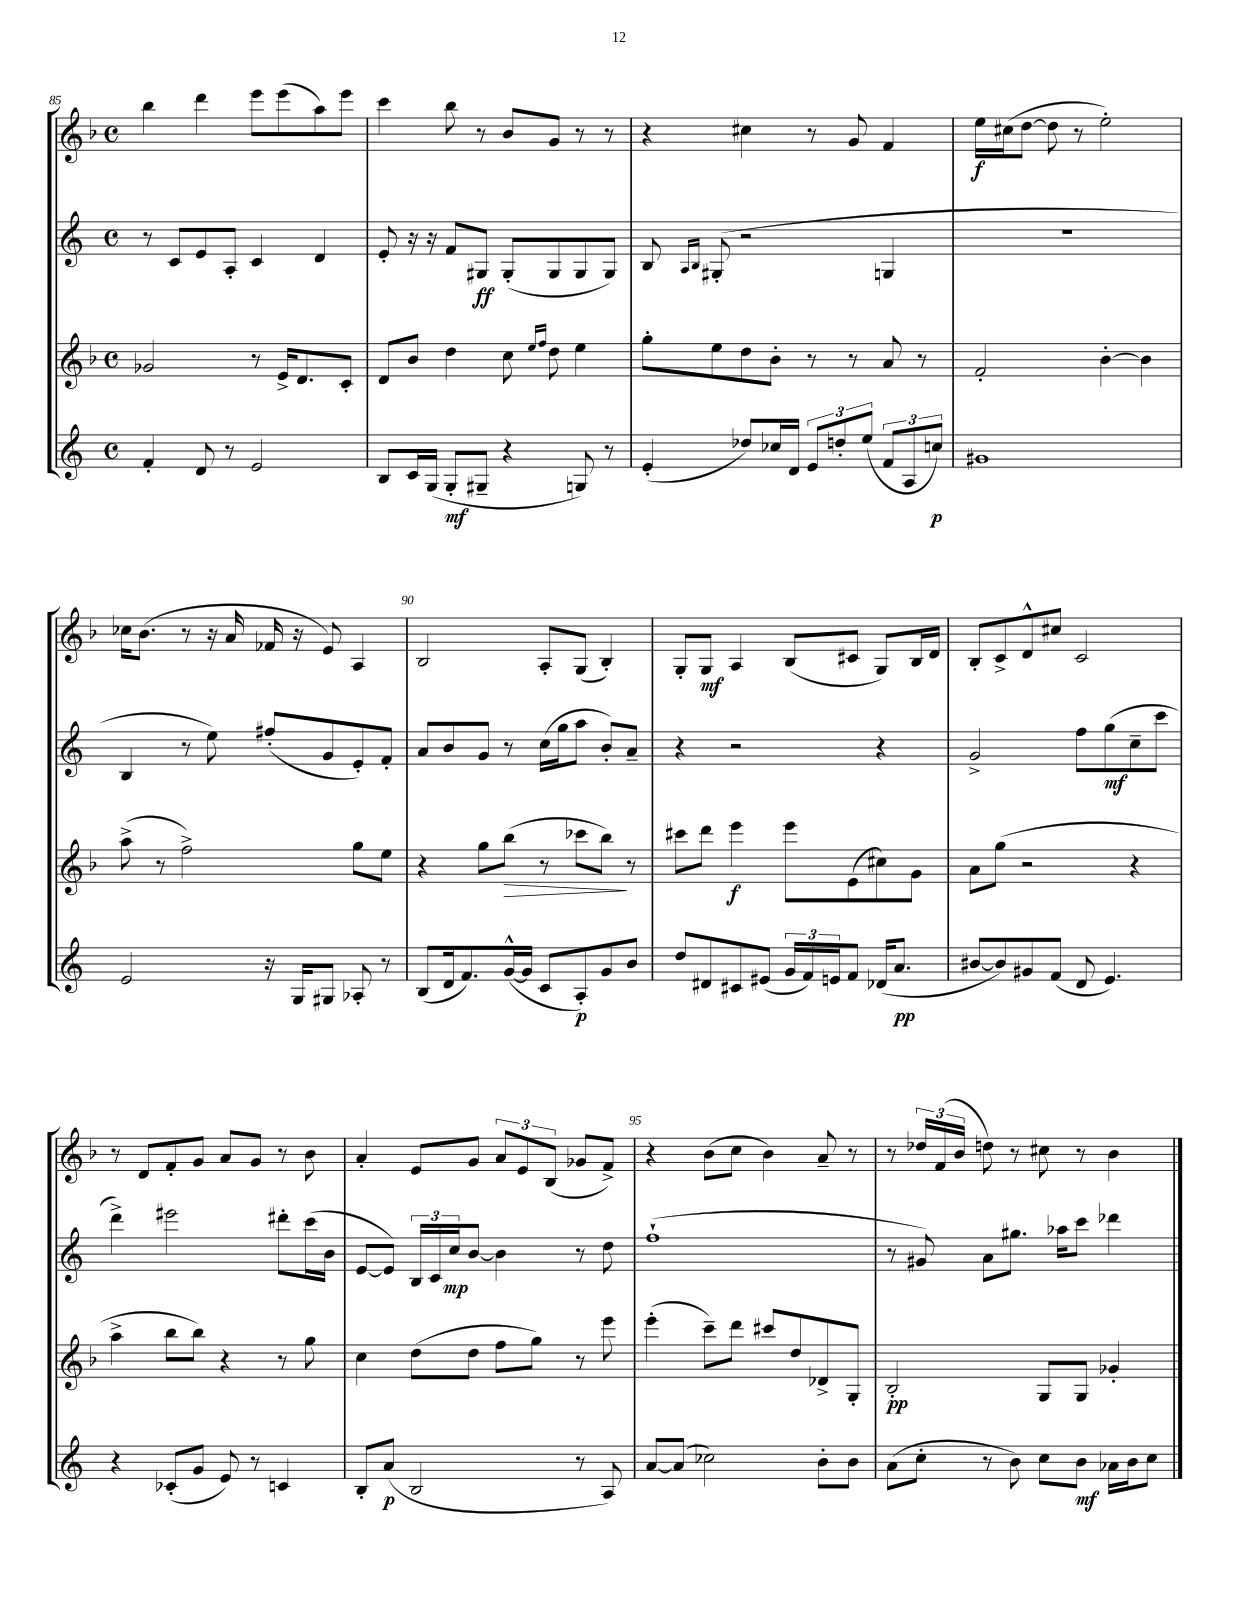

**kern	**kern	**kern	**kern
*staff4	*staff3	*staff2	*staff1
*clefG2	*clefG2	*clefG2	*clefG2
*k[]	*k[b-]	*k[]	*k[b-]
*M4/4	*M4/4	*M4/4	*M4/4
*met(c)	*met(c)	*met(c)	*met(c)
4f'/	2g-/	8r	4bb-\
.	.	8c/L	.
8d/	.	8e/	4ddd\
8r	.	8A'/J	.
2e/	8r	4c/	8eee\L
.	16e^/LK	.	(8eee\
.	8.d/	.	.
.	.	4d/	8aa\)
.	8c'/J	.	8eee\J
=	=	=	=
8B/L	8d/L	8e'/	4ccc\
16c/L	8b-/J	16r	.
(16G/JJ	.	16r	.
8G'/L	4dd\	8f/L	8bb-\
8G#~/J	.	8G#/J	8r
4r	8cc\	(8G#'/L	8b-/L
.	16qqee/LL	.	.
.	16qqff/JJ	.	.
.	8dd\	8G#/	8g/J
8G/)	4ee\	8G#/	8r
8r	.	8G#/J)	8r
=	=	=	=
(4e'/	8gg'\L	8B/	4r
.	.	16qqA/LL	.
.	.	16qqB/JJ	.
.	8ee\	(8G#'/	.
8dd-/L)	8dd\	2r	4cc#\
16cc-/L	8b-'\J	.	.
16d/JJ	.	.	.
12e/L	8r	.	8r
12dd'/	.	.	.
.	8r	.	8g/
(12ee/J	.	.	.
12f/L	8a/	4G/	4f/
12A/	.	.	.
.	8r	.	.
12cc/J)	.	.	.
=	=	=	=
1g#	2f'/	1r	16ee\LL
.	.	.	(16cc#\J
.	.	.	[8dd\J
.	.	.	8dd\]
.	.	.	8r
.	[4b-'\	.	2ee'\)
.	4b-\]	.	.
=	=	=	=
2e/	(8aa^\	4B/	16cc-\LK
.	.	.	(8.b-\J
.	8r	.	.
.	2ff^\)	8r	8r
.	.	8ee\)	16r
.	.	.	16a/
16r	.	(8ff#'/L	16f-/
16G/LK	.	.	16r
8G#/J	.	8g/	8e/)
8A-'/	8gg\L	8e'/)	4A/
8r	8ee\J	8f'/J	.
=	=	=	=
(8B/L	4r	8a/L	2B-/
16d/k	.	8b/	.
8.f/)	.	.	.
.	8gg\L	8g/J	.
([16g^^/L	(8bb-\J	8r	.
16g/]JJ	.	.	.
8c/L	8r	(16cc\LL	8A'/L
.	.	16gg\J	.
8A'/)	8ccc-\L	8aa\J	(8G/J
8g/	8bb-\J)	8b'/L)	4B-'/)
8b/J	8r	8a~/J	.
=	=	=	=
8dd/L	8ccc#\L	4r	8G'/L
8d#/	8ddd\J	.	8G/J
8c#/	4eee\	2r	4A/
(8e#/J	.	.	.
24g/LL	8eee\L	.	(8B-/L
24f/)	.	.	.
24e/J	.	.	.
8f/J	(8e\	.	8c#/J
(16d-/LK	8cc#\)	4r	8G/L)
8.a/J	.	.	.
.	8g\J	.	16B-/L
.	.	.	16d/JJ
=	=	=	=
[8b#/L	8a\L	2g^/	8B-'/L
8b#/])	(8gg\J	.	8c^/
8g#/	2r	.	8d^^/
(8f/J	.	.	8cc#/J
8d/	.	8ff\L	2c/
4.e/)	.	(8gg\	.
.	4r	8cc~\	.
.	.	8ccc\J	.
=	=	=	=
4r	4aa^\	4ddd^\)	8r
.	.	.	8d/L
(8c-'/L	8bb-\L	2eee#\	8f'/
8g/J	8bb-\J)	.	8g/J
8e/)	4r	.	8a/L
8r	.	.	8g/J
4c/	8r	8ddd#'\L	8r
.	8gg\	(16ccc\L	8b-\
.	.	16b\JJ	.
=	=	=	=
8B'/L	4cc\	[8e/L	4a'/
(8a/J	.	8e/]J)	.
2B/	(8dd\L	24B/LL	8e/L
.	.	24c/	.
.	.	24cc/J	.
.	8dd\J	[8b/J	8g/J
.	8ff\L	4b\]	12a/L
.	.	.	12e/
.	8gg\J)	.	.
.	.	.	(12B-/J
8r	8r	8r	8g-/L
8A/)	8eee\	8dd\	8f^/J)
=	=	=	=
[8a/L	(4eee'\	(1ff`	4r
(8a/]J	.	.	.
2cc-\)	8ccc~\L)	.	(8b-\L
.	8ddd\J	.	8cc\J
.	8ccc#/L	.	4b-\)
.	8dd/	.	.
8b'\L	8d-^/	.	8a~/
8b\J	8G'/J	.	8r
=	=	=	=
(8a\L	2B-'/	8r	8r
8cc'\J	.	8g#/)	24dd-/LL
.	.	.	(24f/
.	.	.	24b-/JJ
8r	.	8a\L	8dd\)
8b\)	.	8.gg#\J	8r
8cc\L	8G/L	.	8cc#\
.	.	16aa-\LK	.
8b\J	8G/J	8ccc\J	8r
16a-\LL	4g-'/	4ddd-\	4b-\
16b\J	.	.	.
8cc\J	.	.	.
==	==	==	==
*-	*-	*-	*-
